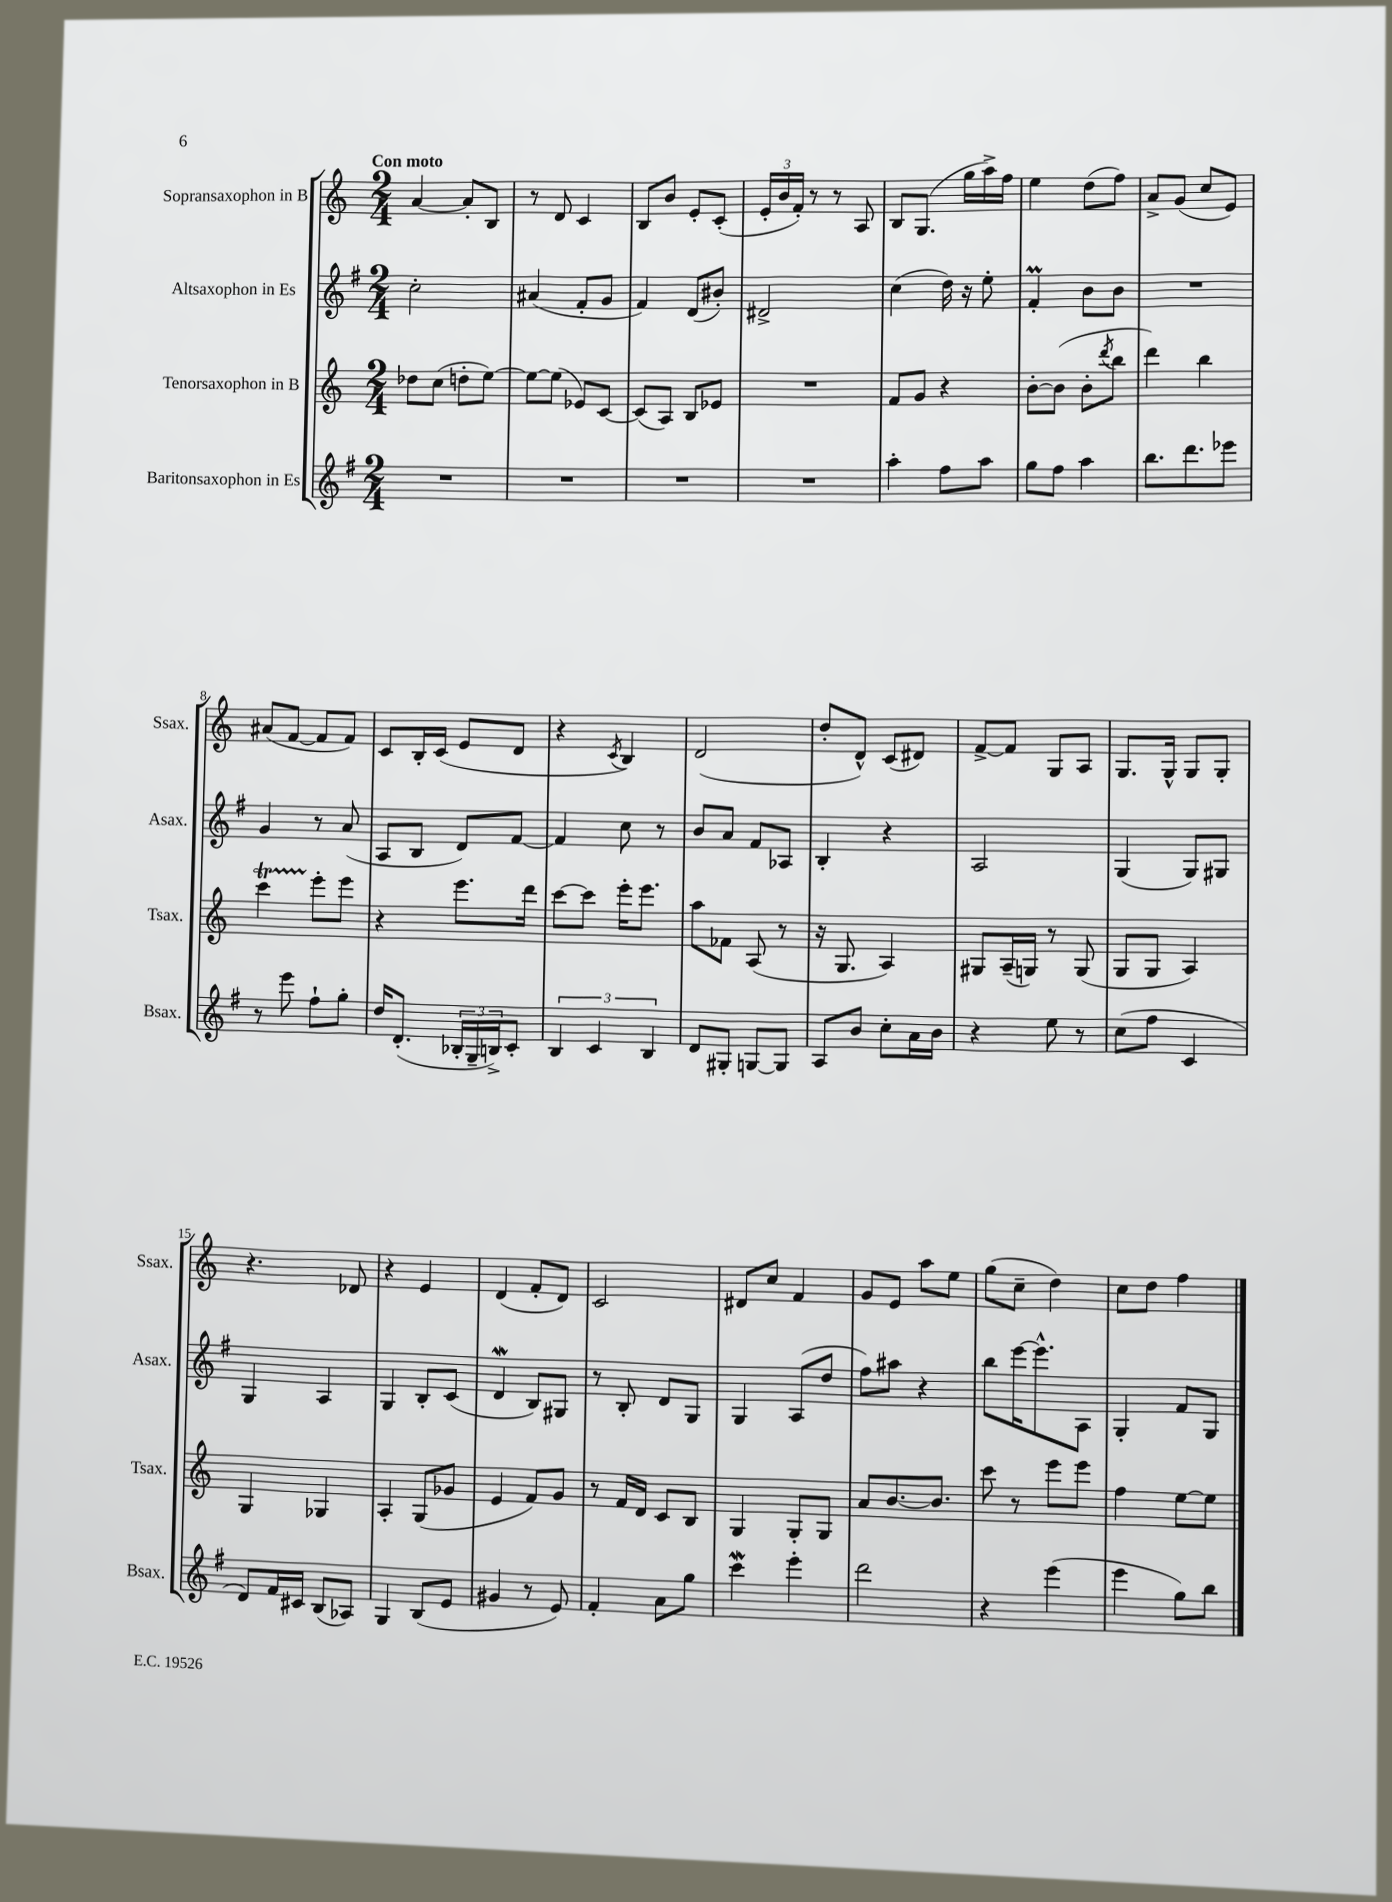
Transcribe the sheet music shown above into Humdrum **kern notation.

**kern	**kern	**kern	**kern
*staff4	*staff3	*staff2	*staff1
*clefG2	*clefG2	*clefG2	*clefG2
*k[f#]	*k[]	*k[f#]	*k[]
*M2/4	*M2/4	*M2/4	*M2/4
2r	8dd-\L	2cc'\	[4a/
.	(8cc\J	.	.
.	8dd'\L	.	8a'/]L
.	[8ee\J)	.	8B/J
=	=	=	=
2r	8ee\_L	(4a#/	8r
.	(8ee\]J	.	8d/
.	8e-/L)	8f#'/L	4c/
.	[8c/J	8g/J	.
=	=	=	=
2r	(8c/]L	4f#/)	8B/L
.	8A/J)	.	8b/J
.	8B/L	(8d/L	8e'/L
.	8e-/J	8b#'/J)	(8c'/J
=	=	=	=
2r	2r	2d#^/	24e'/LL
.	.	.	24b/
.	.	.	24f'/JJ)
.	.	.	8r
.	.	.	8r
.	.	.	8A/
=	=	=	=
4aa'\	8f/L	(4cc\	8B/L
.	8g/J	.	(8.G/J
8ff#\L	4r	16dd\)	.
.	.	16r	16gg\LL
8aa\J	.	8ee'\	16aa^\)
.	.	.	16ff\JJ
=	=	=	=
8gg\L	[8b'\L	4f#'/	4ee\
8ff#\J	(8b\]J	.	.
4aa\	8b'\L	8b\L	(8dd\L
.	8qddd/	.	.
.	8bb\J	8b\J	8ff\J)
=	=	=	=
8.bb\L	4ddd\)	2r	8a^/L
.	.	.	(8g/J
8.ddd\	.	.	.
.	4bb\	.	8cc/L
8eee-\J	.	.	8e/J)
=	=	=	=
8r	4ccc\	4g/	(8a#/L
8eee\	.	.	[8f/J
8ff#`\L	8eee'\L	8r	8f/]L
8gg'\J	8eee\J	(8a/	8f/J)
=	=	=	=
16dd/LK	4r	8A/L	8c/L
(8.d'/J	.	.	.
.	.	8B/J	16B'/L
.	.	.	(16c/JJ
24B-'/LL	8.eee\L	8d/L)	8e/L
24G~/	.	.	.
24B^/J)	.	.	.
8c'/J	.	[8f#/J	8d/J
.	16ddd\Jk	.	.
=	=	=	=
6B/	[8ccc\L	4f#/]	4r
.	8ccc\]J	.	.
6c/	.	.	.
.	.	.	8qc/
.	16eee'\LK	8cc\	4B/)
.	8.eee\J	.	.
6B/	.	.	.
.	.	8r	.
=	=	=	=
8d/L	8aa\L	8b/L	(2d/
8G#'/J	8f-\J	8a/J	.
[8G/L	(8A/	8f#/L	.
8G/]J	8r	8A-/J	.
=	=	=	=
8A/L	16r	4B'/	8dd'/L
.	8.G/	.	.
8b/J	.	.	8d^^/J)
8cc'\L	4A/)	4r	(8c/L
16a\L	.	.	8d#/J)
16b\JJ	.	.	.
=	=	=	=
4r	8G#/L	2A/	[8f^/L
.	(16A~/L	.	8f/]J
.	16G/JJ)	.	.
8ee\	8r	.	8G/L
8r	(8G/	.	8A/J
=	=	=	=
(8cc\L	8G/L	(4G/	8.G/L
8ff#\J	8G/J	.	.
.	.	.	16G^^/Jk
4c/	4A/)	8G/L)	8G/L
.	.	8G#/J	8G'/J
=	=	=	=
8d/L)	4G/	4G/	4.r
16f#/L	.	.	.
16c#/JJ	.	.	.
(8B/L	4G-/	4A/	.
8A-/J)	.	.	8d-/
=	=	=	=
4G/	4A'/	4G/	4r
(8B/L	(8G/L	8B'/L	4e/
8e/J	8g-/J	(8c/J	.
=	=	=	=
4g#/	4e/	4d/	(4d/
8r	8f/L)	8B/L)	8f'/L
8e/)	8g/J	8G#/J	8d/J)
=	=	=	=
4f#'/	8r	8r	2c/
.	16f/LL	8B'/	.
.	16d/JJ	.	.
8a\L	8c/L	8d/L	.
8gg\J	8B/J	8G/J	.
=	=	=	=
4ccc\	4G/	4G/	8d#/L
.	.	.	8cc/J
4eee'\	8G'/L	(8A/L	4f/
.	8G/J	8dd/J	.
=	=	=	=
2ddd\	8a/L	8ff#\L)	8g/L
.	[8.b/	8aa#\J	8e/J
.	.	4r	8aa\L
.	8.b/]J	.	.
.	.	.	8ee\J
=	=	=	=
4r	8ccc\	8bb\L	(8gg\L
.	8r	[16eee\K	8cc~\J
.	.	8.eee^^\]	.
(4eee\	8eee\L	.	4dd\)
.	8eee\J	8A\J	.
=	=	=	=
4eee\	4ff\	4G'/	8cc\L
.	.	.	8dd\J
8gg\L)	[8ee\L	8f#/L	4ff\
8bb\J	8ee\]J	8G/J	.
==	==	==	==
*-	*-	*-	*-
